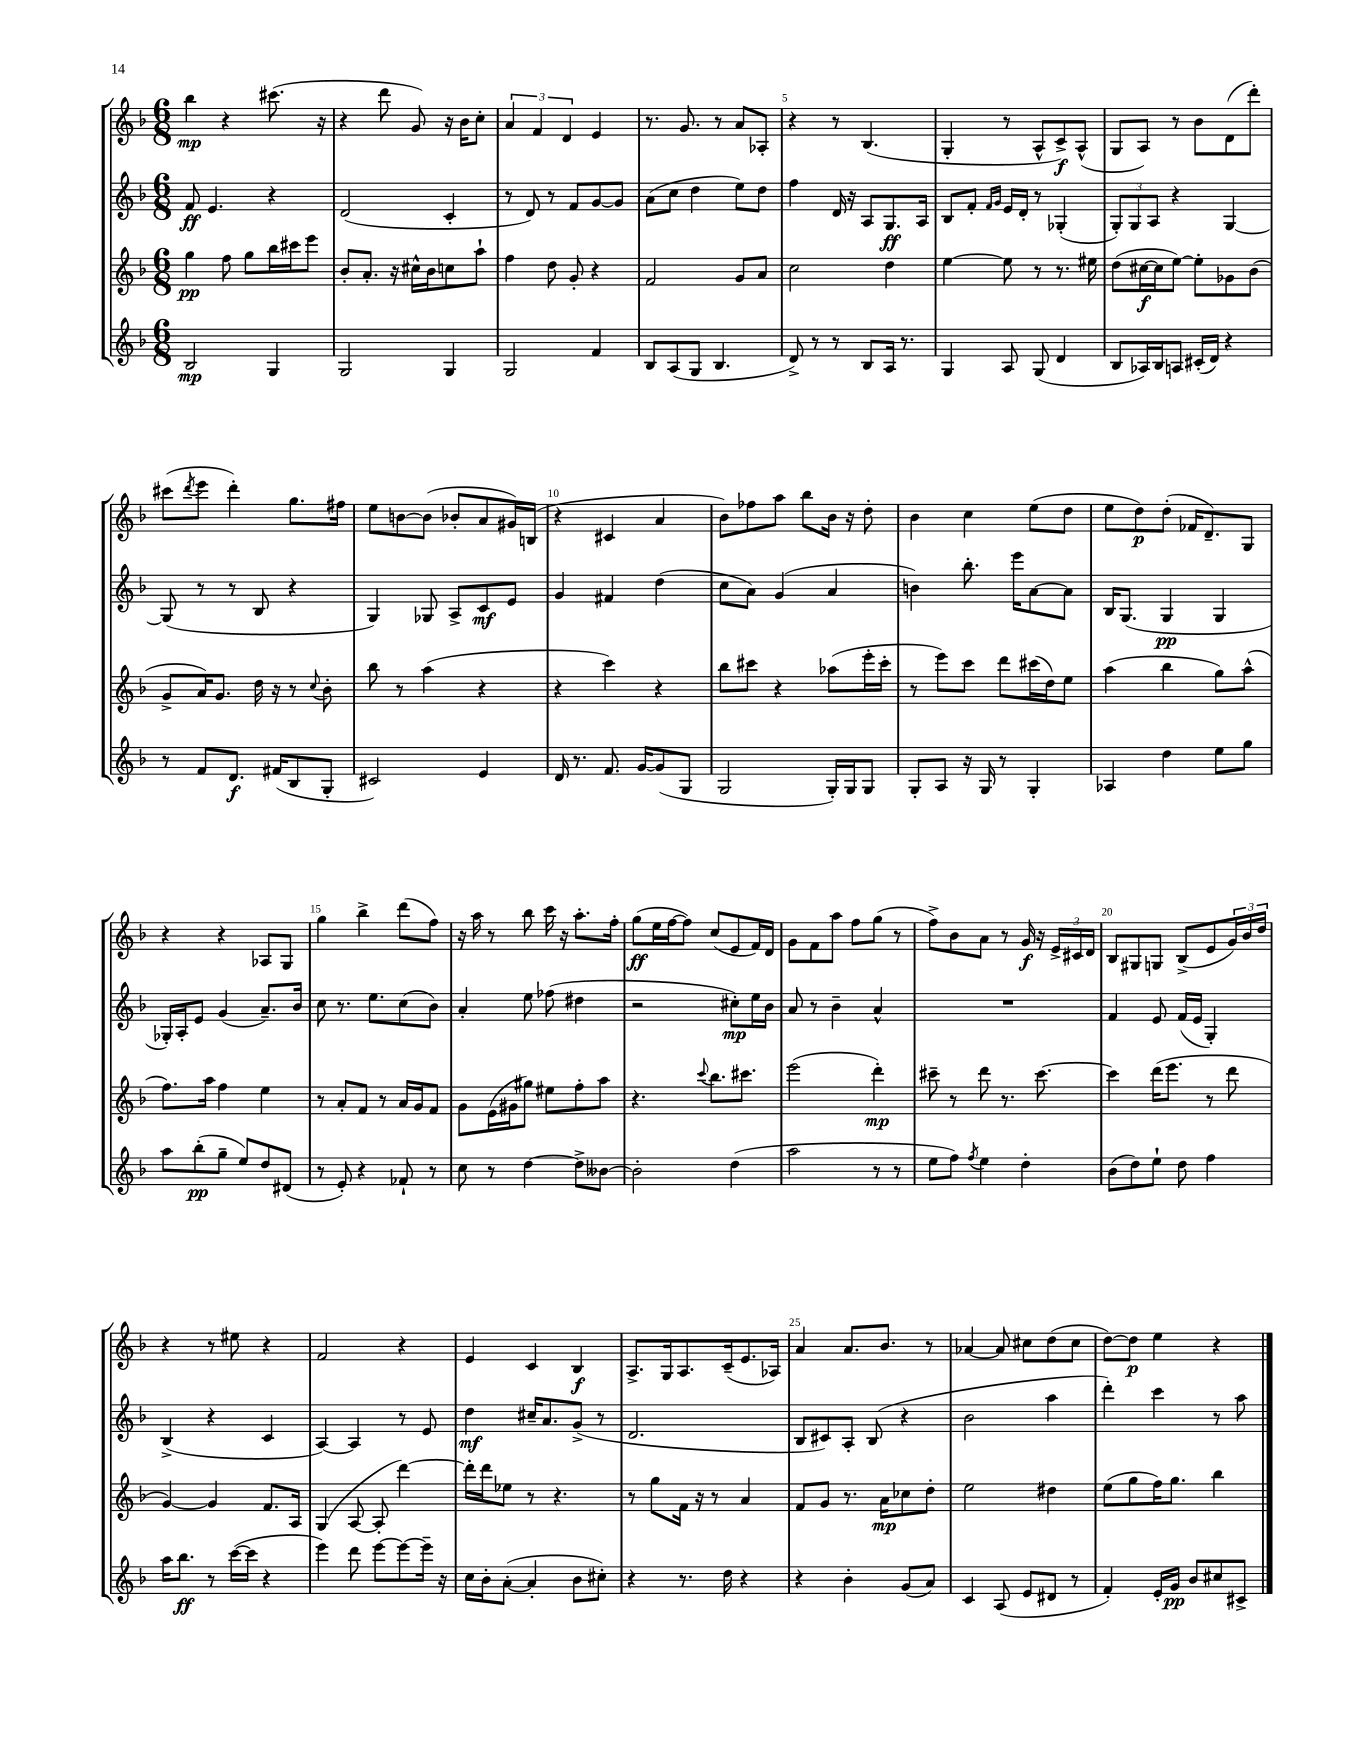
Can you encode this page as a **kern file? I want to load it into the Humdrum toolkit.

**kern	**dynam	**kern	**dynam	**kern	**dynam	**kern	**dynam
*part4	*part4	*part3	*part3	*part2	*part2	*part1	*part1
*staff4	*staff4	*staff3	*staff3	*staff2	*staff2	*staff1	*staff1
*clefG2	*	*clefG2	*	*clefG2	*	*clefG2	*
*k[b-]	*	*k[b-]	*	*k[b-]	*	*k[b-]	*
*M6/8	*	*M6/8	*	*M6/8	*	*M6/8	*
=1	=1	=1	=1	=1	=1	=1	=1
2B-/	mp	4gg\	pp	8f/	ff	4bb-\	mp
.	.	.	.	4.e/	.	.	.
.	.	8ff\	.	.	.	4r	.
.	.	8gg\L	.	.	.	.	.
4G/	.	16bb-\L	.	4r	.	(8.ccc#X\	.
.	.	16ccc#X\J	.	.	.	.	.
.	.	8eee\J	.	.	.	.	.
.	.	.	.	.	.	16r	.
=2	=2	=2	=2	=2	=2	=2	=2
2G/	.	8b-'/L	.	(2d/	.	4r	.
.	.	8.a'/J	.	.	.	.	.
.	.	.	.	.	.	8ddd\	.
.	.	16r	.	.	.	.	.
.	.	16cc#X^^\LL	.	.	.	8g/)	.
.	.	16b-\J	.	.	.	.	.
4G/	.	8ccn\	.	4c'/	.	16r	.
.	.	.	.	.	.	16b-\KL	.
.	.	8aa`\J	.	.	.	8cc'\J	.
=3	=3	=3	=3	=3	=3	=3	=3
2G/	.	4ff\	.	8r	.	6a/	.
.	.	.	.	8d/)	.	.	.
.	.	.	.	.	.	6f/	.
.	.	8dd\	.	8r	.	.	.
.	.	.	.	.	.	6d/	.
.	.	8g'/	.	8f/L	.	.	.
4f/	.	4r	.	[8g/	.	4e/	.
.	.	.	.	8g/J]	.	.	.
=4	=4	=4	=4	=4	=4	=4	=4
8B-/L	.	2f/	.	(8a\L	.	8.r	.
(8A/	.	.	.	8cc\J	.	.	.
.	.	.	.	.	.	8.g/	.
8G/J	.	.	.	4dd\	.	.	.
4.B-/	.	.	.	.	.	8r	.
.	.	8g/L	.	8ee\L)	.	8a/L	.
.	.	8a/J	.	8dd\J	.	8A-X'/J	.
=5	=5	=5	=5	=5	=5	=5	=5
8d^/)	.	2cc\	.	4ff\	.	4r	.
8r	.	.	.	.	.	.	.
8r	.	.	.	16d/	.	8r	.
.	.	.	.	16r	.	.	.
8B-/L	.	.	.	8A/L	.	(4.B-/	.
16A/Jk	.	4dd\	.	8.G/	ff	.	.
8.r	.	.	.	.	.	.	.
.	.	.	.	16A/Jk	.	.	.
=6	=6	=6	=6	=6	=6	=6	=6
4G/	.	[4ee\	.	8B-/L	.	4G'/	.
.	.	.	.	8f'/J	.	.	.
.	.	.	.	16qqf/LL	.	.	.
.	.	.	.	16qqg/JJ	.	.	.
8A/	.	8ee\]	.	16e/LL	.	8r	.
.	.	.	.	16d'/JJ	.	.	.
(8G/	.	8r	.	8r	.	8A^^/L	.
4d/	.	8.r	.	(4G-X'/	.	8c^/)	f
.	.	.	.	.	.	(8A^^/J	.
.	.	16ee#X\	.	.	.	.	.
=7	=7	=7	=7	=7	=7	=7	=7
8B-/L	.	(8dd\L	.	12G'/L)	.	8G/L	.
.	.	.	.	12G/	.	.	.
16A-X/L)	.	[16cc#X\L	f	.	.	8A/J)	.
.	.	.	.	12A/J	.	.	.
16B-/J	.	16cc#\J]	.	.	.	.	.
8An/J	.	[8ee\J)	.	4r	.	8r	.
(16c#X'/LL	.	8ee'\L]	.	.	.	8b-\L	.
16d/JJ)	.	.	.	.	.	.	.
4r	.	8g-X\	.	[4G/	.	(8d\	.
.	.	(8b-\J	.	.	.	8ddd'\J)	.
!!LO:LB:g=z
=8	=8	=8	=8	=8	=8	=8	=8
8r	.	8g^/L	.	(8G/]	.	(8ccc#X\L	.
.	.	.	.	.	.	8qddd/	.
8f/L	.	16a/K)	.	8r	.	8eee\J	.
.	.	8.g/J	.	.	.	.	.
8.d/J	f	.	.	8r	.	4ddd'\)	.
.	.	16dd\	.	8B-/	.	.	.
(16f#X/KL	.	16r	.	.	.	.	.
8B-/	.	8r	.	4r	.	8.gg\L	.
.	.	8qqcc/	.	.	.	.	.
8G'/J	.	8b-'\	.	.	.	.	.
.	.	.	.	.	.	16ff#X\Jk	.
=9	=9	=9	=9	=9	=9	=9	=9
2c#X/)	.	8bb-\	.	4G/)	.	8ee\L	.
.	.	8r	.	.	.	[8bn\	.
.	.	(4aa\	.	8G-X/	.	(8b\J]	.
.	.	.	.	8A^/L	.	8b-X'/L	.
4e/	.	4r	.	8c/	mf	8a/	.
.	.	.	.	8e/J	.	16g#X/L)	.
.	.	.	.	.	.	(16Bn/JJ	.
=10	=10	=10	=10	=10	=10	=10	=10
16d/	.	4r	.	4g/	.	4r	.
8.r	.	.	.	.	.	.	.
8.f/	.	4ccc\)	.	4f#X/	.	4c#X/	.
[16g/KL	.	.	.	.	.	.	.
(8g/]	.	4r	.	(4dd\	.	4a/	.
8G/J	.	.	.	.	.	.	.
=11	=11	=11	=11	=11	=11	=11	=11
2G/	.	8bb-\L	.	8cc\L	.	8b-\L)	.
.	.	8ccc#X\J	.	8a\J)	.	8ff-X\	.
.	.	4r	.	(4g/	.	8aa\J	.
.	.	.	.	.	.	8bb-\L	.
16G'/LL)	.	(8aa-X\L	.	4a/	.	16b-\Jk	.
16G/J	.	.	.	.	.	16r	.
8G/J	.	16eee'\L	.	.	.	8dd'\	.
.	.	16ccc#'\JJ	.	.	.	.	.
=12	=12	=12	=12	=12	=12	=12	=12
8G'/L	.	8r	.	4bn\)	.	4b-\	.
8A/J	.	8eee\L)	.	.	.	.	.
16r	.	8ccc\J	.	8.bb-'\	.	4cc\	.
16G/	.	.	.	.	.	.	.
8r	.	8ddd\L	.	.	.	.	.
.	.	.	.	16eee\KL	.	.	.
4G'/	.	(16ccc#X\L	.	[8a\	.	(8ee\L	.
.	.	16dd\J)	.	.	.	.	.
.	.	8ee\J	.	8a\J]	.	8dd\J	.
=13	=13	=13	=13	=13	=13	=13	=13
4A-X/	.	(4aa\	.	16B-/KL	.	8ee\L	.
.	.	.	.	(8.G/J	.	.	.
.	.	.	.	.	.	8dd\)	p
4dd\	.	4bb-\	.	4G/	pp	(8dd'\J	.
.	.	.	.	.	.	16f-X/KL	.
.	.	.	.	.	.	8.d~/)	.
8ee\L	.	8gg\L)	.	4G/	.	.	.
8gg\J	.	(8aa^^\J	.	.	.	8G/J	.
!!LO:LB:g=z
=14	=14	=14	=14	=14	=14	=14	=14
8aa\L	.	8.ff\L)	.	16G-X'/LL)	.	4r	.
.	.	.	.	16A'/J	.	.	.
(8bb-'\	pp	.	.	8e/J	.	.	.
.	.	16aa\Jk	.	.	.	.	.
8gg~\J	.	4ff\	.	(4g/	.	4r	.
8ee/L)	.	.	.	.	.	.	.
8dd/	.	4ee\	.	8.a~/L)	.	8A-X/L	.
(8d#X/J	.	.	.	.	.	8G/J	.
.	.	.	.	16b-/Jk	.	.	.
=15	=15	=15	=15	=15	=15	=15	=15
8r	.	8r	.	8cc\	.	4gg\	.
8e'/)	.	8a'/L	.	8.r	.	.	.
4r	.	8f/J	.	.	.	4bb-^\	.
.	.	.	.	8.ee\L	.	.	.
.	.	8r	.	.	.	.	.
8f-X`/	.	16a/LL	.	(8cc\	.	(8ddd\L	.
.	.	16g/J	.	.	.	.	.
8r	.	8f/J	.	8b-\J)	.	8ff\J)	.
=16	=16	=16	=16	=16	=16	=16	=16
8cc\	.	8g\L	.	4a'/	.	16r	.
.	.	.	.	.	.	16aa\	.
8r	.	(16e\L	.	.	.	8r	.
.	.	16g#X\J	.	.	.	.	.
[4dd\	.	8gg#X\J)	.	8ee\	.	8bb-\	.
.	.	8ee#X\L	.	(8ff-X\	.	16ccc\	.
.	.	.	.	.	.	16r	.
8dd^\L]	.	8ff'\	.	4dd#X\	.	8.aa'\L	.
[8b--X\J	.	8aa\J	.	.	.	.	.
.	.	.	.	.	.	16ff'\Jk	.
=17	=17	=17	=17	=17	=17	=17	=17
2b--'\]	.	4.r	.	2r	.	(8gg\L	ff
.	.	.	.	.	.	16ee\L	.
.	.	.	.	.	.	[16ff\J	.
.	.	.	.	.	.	8ff\J])	.
.	.	8qqccc/	.	.	.	.	.
.	.	8.bb-\L	.	.	.	(8cc/L	.
(4dd\	.	.	.	8cc#X'\L)	mp	8e/	.
.	.	8.ccc#X\J	.	.	.	.	.
.	.	.	.	16ee\L	.	16f/L)	.
.	.	.	.	16b-\JJ	.	16d/JJ	.
=18	=18	=18	=18	=18	=18	=18	=18
2aa\	.	(2eee\	.	8a/	.	8g\L	.
.	.	.	.	8r	.	8f\	.
.	.	.	.	4b-~\	.	8aa\J	.
.	.	.	.	.	.	8ff\L	.
8r	.	4ddd'\)	mp	4a^^/	.	(8gg\J	.
8r	.	.	.	.	.	8r	.
=19	=19	=19	=19	=19	=19	=19	=19
8ee\L	.	8ccc#X~\	.	2.r	.	8ff^\L)	.
8ff\J)	.	8r	.	.	.	8b-\	.
8qff/	.	.	.	.	.	.	.
4ee\	.	8ddd\	.	.	.	8a\J	.
.	.	8.r	.	.	.	8r	.
4dd'\	.	.	.	.	.	16g/	f
.	.	[8.ccc#\	.	.	.	16r	.
.	.	.	.	.	.	24e^/LL	.
.	.	.	.	.	.	24c#X/	.
.	.	.	.	.	.	24d/JJ	.
=20	=20	=20	=20	=20	=20	=20	=20
(8b-\L	.	4ccc#\]	.	4f/	.	8B-/L	.
8dd\)	.	.	.	.	.	8G#X/	.
8ee`\J	.	(16ddd\KL	.	8e/	.	8Gn/J	.
.	.	8.eee\J	.	.	.	.	.
8dd\	.	.	.	(16f/LL	.	(8B-^/L	.
.	.	.	.	16e/JJ	.	.	.
4ff\	.	8r	.	4G'/)	.	8e/	.
.	.	8ddd\	.	.	.	24g/L)	.
.	.	.	.	.	.	24b-/	.
.	.	.	.	.	.	24dd/JJ	.
!!LO:LB:g=z
=21	=21	=21	=21	=21	=21	=21	=21
16aa\KL	.	[4g/)	.	(4B-^/	.	4r	.
8.bb-\J	ff	.	.	.	.	.	.
8r	.	4g/]	.	4r	.	8r	.
([16ccc\LL	.	.	.	.	.	8ee#X\	.
16ccc\JJ]	.	.	.	.	.	.	.
4r	.	8.f/L	.	4c/	.	4r	.
.	.	16A/Jk	.	.	.	.	.
=22	=22	=22	=22	=22	=22	=22	=22
4eee\)	.	(4G/	.	[4A/)	.	2f/	.
8ddd\	.	[8A/	.	4A/]	.	.	.
[8eee\L	.	8A'/]	.	.	.	.	.
8eee\_	.	[4ddd\)	.	8r	.	4r	.
16eee~\Jk]	.	.	.	8e/	.	.	.
16r	.	.	.	.	.	.	.
=23	=23	=23	=23	=23	=23	=23	=23
16cc\LL	.	16ddd'\LL]	.	4dd\	mf	4e/	.
16b-'\J	.	16ddd\J	.	.	.	.	.
([8a'\J	.	8ee-X\J	.	.	.	.	.
4a'/]	.	8r	.	16cc#X~/KL	.	4c/	.
.	.	.	.	8.a/	.	.	.
.	.	4.r	.	.	.	.	.
8b-\L	.	.	.	(8g^/J	.	4B-/	f
8cc#X'\J)	.	.	.	8r	.	.	.
=24	=24	=24	=24	=24	=24	=24	=24
4r	.	8r	.	2.d/	.	8.A^/L	.
.	.	8gg\L	.	.	.	.	.
.	.	.	.	.	.	16G/k	.
8.r	.	16f\Jk	.	.	.	8.A/	.
.	.	16r	.	.	.	.	.
.	.	8r	.	.	.	.	.
16dd\	.	.	.	.	.	(16c~/k	.
4r	.	4a/	.	.	.	8.e/	.
.	.	.	.	.	.	16A-X/Jk)	.
=25	=25	=25	=25	=25	=25	=25	=25
4r	.	8f/L	.	8B-/L	.	4a/	.
.	.	8g/J	.	8c#X/)	.	.	.
4b-'\	.	8.r	.	8A'/J	.	8.a/L	.
.	.	.	.	(8B-/	.	.	.
.	.	16a\KL	mp	.	.	8.b-/J	.
(8g/L	.	8cc-X\	.	4r	.	.	.
8a/J)	.	8dd'\J	.	.	.	8r	.
=26	=26	=26	=26	=26	=26	=26	=26
4c/	.	2ee\	.	2b-\	.	[4a-X/	.
(8A/	.	.	.	.	.	8a-/]	.
8e/L	.	.	.	.	.	8cc#X\L	.
8d#X/J	.	4dd#X\	.	4aa\	.	(8dd\	.
8r	.	.	.	.	.	8cc#\J	.
=27	=27	=27	=27	=27	=27	=27	=27
4f'/)	.	(8ee\L	.	4ddd'\)	.	[8dd\L)	.
.	.	8gg\	.	.	.	8dd\J]	p
16e'/LL	.	16ff\K)	.	4ccc\	.	4ee\	.
16g/JJ	pp	8.gg\J	.	.	.	.	.
8b-/L	.	.	.	.	.	.	.
8cc#X/	.	4bb-\	.	8r	.	4r	.
8c#X^/J	.	.	.	8aa\	.	.	.
==	==	==	==	==	==	==	==
*-	*-	*-	*-	*-	*-	*-	*-
